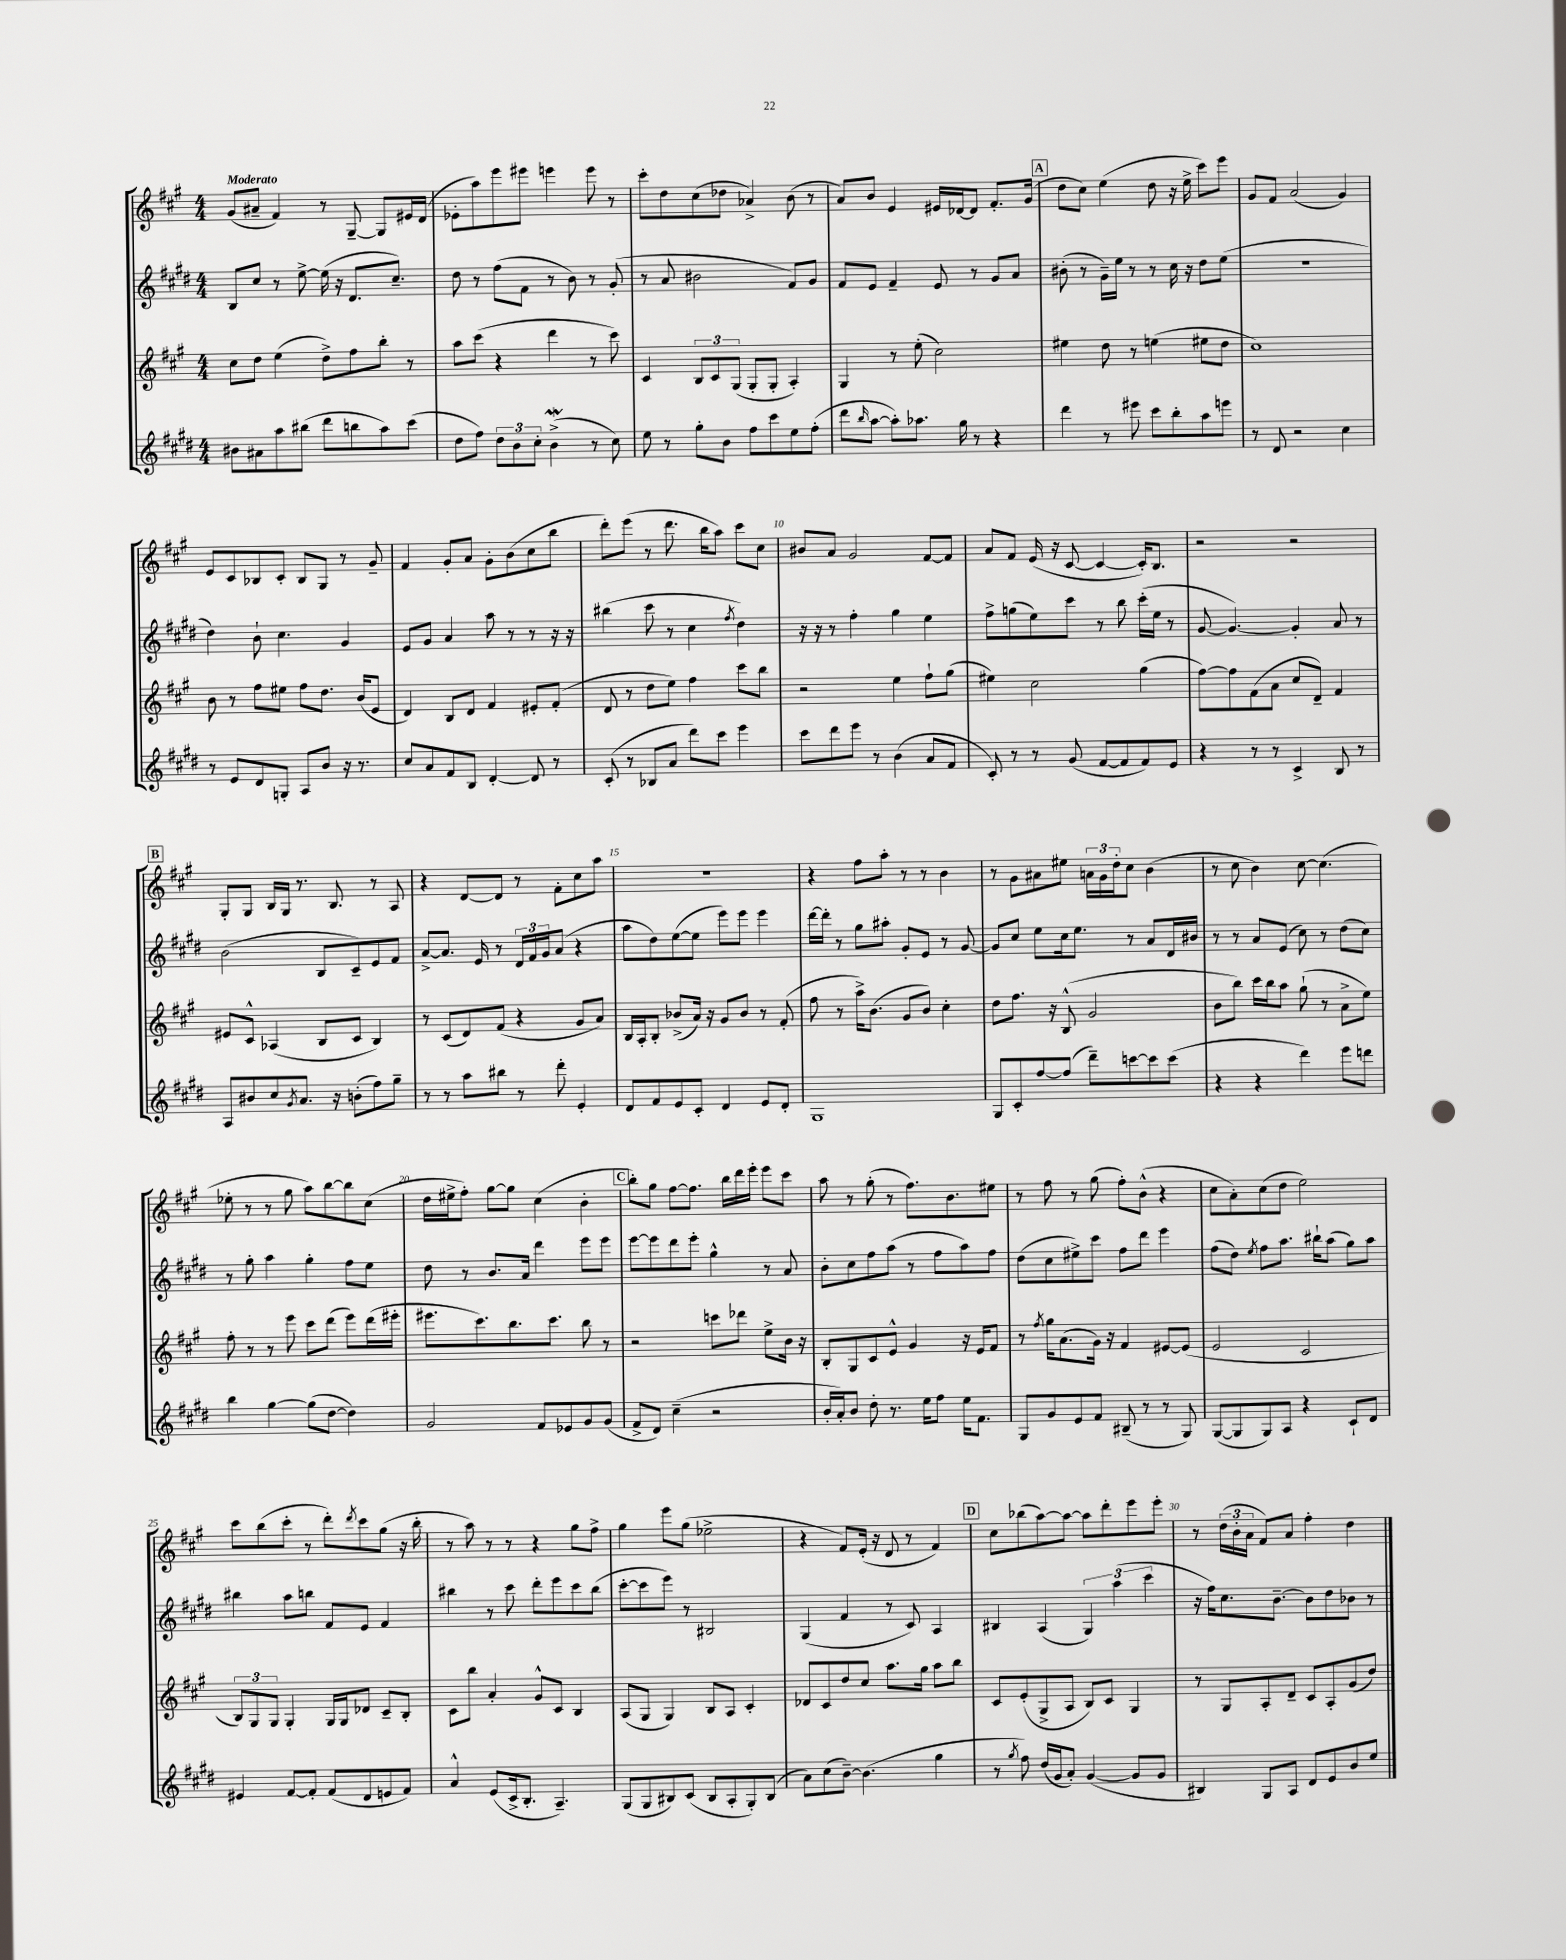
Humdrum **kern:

**kern	**kern	**kern	**kern
*part4	*part3	*part2	*part1
*staff4	*staff3	*staff2	*staff1
*clefG2	*clefG2	*clefG2	*clefG2
*k[f#c#g#d#]	*k[f#c#g#]	*k[f#c#g#d#]	*k[f#c#g#]
*M4/4	*M4/4	*M4/4	*M4/4
=1	=1	=1	=1
!	!	!	!LO:TX:a:B:t=Moderato
8b#X\L	8cc#\L	8B/L	(8g#/L
8a#X\	8dd\J	8cc#/J	8a#X~/J
8aa\	(4ee\	8r	4f#/)
(8bb#X\J	.	[8ee^\	.
8ddd#\L	8dd^\L)	(16ee\]	8r
.	.	16r	.
8bbn\	8ff#\	8.d#/L	[8G#~/
8aa\)	8bb'\J	.	8G#/L]
.	.	8.cc#~/J)	.
(8ccc#\J	8r	.	16e#X/L
.	.	.	(16d/JJ
=2	=2	=2	=2
8dd#\L	8aa\L	8dd#\	8e-X'\L
8ff#\J)	(8ccc#\J	8r	8aa\)
12dd#\L	4r	(8ff#\L	8eee\
12b\	.	.	.
.	.	8f#\J	8eee#X\J
12cc#'\J	.	.	.
(4bW^\	4ddd\	8r	4eeen\
.	.	8b\)	.
8r	8r	8r	8eee\
8cc#\)	8ccc#\)	(8g#'/	8r
=3	=3	=3	=3
8ee\	4c#/	8r	8ccc#'\L
8r	.	8a/	8dd\
8gg#'\L	12B/L	2b#X\	(8cc#\
.	12c#/	.	.
8b\J	.	.	8dd-X\J
.	(12G#/J	.	.
8ff#\L	8G#'/L	.	4a-X^/)
8ccc#\	8G#'/J	.	.
8ee\	4A'/)	8f#/L)	(8b\
(8ff#'\J	.	8g#/J	8r
=4	=4	=4	=4
8ddd#\L	4G#/	8f#/L	8a/L)
16qqbb/	.	.	.
[8aa\J	.	8e/J	8b/J
8aa'\L])	8r	4f#~/	4e/
8.aa-X\J	(8ee'\	.	.
.	2cc#\)	8e/	16e#X/LL
16gg#\	.	.	[16d-X/J
8r	.	8r	8d-/J]
4r	.	8g#/L	8.f#'/L
.	.	8a/J	.
.	.	.	(16g#/Jk
!!LO:REH:place=s1:t=A
=5	=5	=5	=5
4ddd#\	4ee#X\	(8b#X'\	8dd\L
.	.	8r	8cc#\J)
8r	8dd\	16g#~\LL)	(4ee\
.	.	16ee\JJ	.
8eee#X\	8r	8r	.
8ccc#\L	(4een\	8r	8dd\
8bb'\	.	16cc#\	16r
.	.	16r	16ee^\
8aa\	8ee#X\L	8dd#\L	8ccc#\L)
8eeen\J	8dd\J	(8ee\J	8eee\J
=6	=6	=6	=6
8r	1cc#)	1r	8g#/L
8d#/	.	.	8f#/J
2r	.	.	(2a/
4cc#\	.	.	4g#/)
!!LO:LB:g=z
=7	=7	=7	=7
8r	8b\	4dd#\)	8e/L
8e/L	8r	.	8c#/
8d#/	8ff#\L	8b`\	8B-X/
8Gn'/J	8ee#X\J	4.cc#\	8c#'/J
8A/L	8ff#\L	.	8B-/L
8b/J	8.dd\J	.	8G#/J
16r	.	4g#/	8r
8.r	(16b/KL	.	.
.	8e/J	.	8g#~/
=8	=8	=8	=8
8cc#/L	4d/)	8e/L	4f#/
8a/	.	8g#/J	.
8f#/	8B/L	4a/	8g#'/L
8B/J	8d/J	.	8a/J
[4d#'/	4f#/	8aa\	8g#'\L
.	.	8r	(8b\
8d#/]	8e#X'/L	8r	8cc#\
8r	(8f#'/J	16r	8bb\J
.	.	16r	.
=9	=9	=9	=9
(8c#'/	8d/	(4bb#X\	8ddd'\L)
8r	8r	.	(8eee\J
8B-X/L	8dd\L	8ccc#\	8r
8a/J	8ee\J)	8r	8.ddd\
8ddd#\L)	4ff#\	4cc#\	.
.	.	.	16bb\KL
8ccc#\J	.	.	8aa\J)
.	.	8qff#/	.
4eee\	8ccc#\L	4dd#\)	8ccc#\L
.	8bb\J	.	8cc#\J
=10	=10	=10	=10
8ccc#\L	2r	16r	8b#X/L
.	.	16r	.
8ddd#\	.	8r	8a/J
8eee\J	.	4ff#'\	2g#/
8r	.	.	.
(4b\	4ee\	4gg#\	.
8a/L	8ff#`\L	4ee\	[8f#/L
8f#/J	(8gg#\J	.	8f#/J]
=11	=11	=11	=11
8c#'/)	4ee#X\)	8ff#^\L	8a/L
8r	.	(8ggn\	8f#/J
8r	2cc#\	8ee\)	(16e/
.	.	.	16r
(8g#/	.	8ccc#\J	[8c#/
[8f#/L	.	8r	4c#/_
8f#/]	.	8bb\	.
8f#/)	(4gg#\	(16ccc#'\LL	16c#'/KL])
.	.	16ee\JJ	8.B/J
8e/J	.	8r	.
=12	=12	=12	=12
4r	[8ff#\L)	[8g#/	2r
.	8ff#\]	4.g#/_)	.
8r	(8f#\	.	.
8r	8a\J	.	.
4c#^/	8cc#/L	4g#'/]	2r
.	8d~/J)	.	.
8B/	4f#/	8a/	.
8r	.	8r	.
!!LO:LB:g=z
!!LO:REH:place=s1:t=B
=13	=13	=13	=13
8A/L	8e#X/L	(2b\	8G#'/L
8b#X/	8c#^^/J	.	8G#/J
8cc#/	(4A-X/	.	16B/LL
.	.	.	16G#/JJ
8qg#/	.	.	.
8.a/J	.	.	8.r
.	8B/L	8B/L	.
16r	.	.	8.B/
(8bn'\L	8c#/J	8c#~/)	.
8ff#\)	4B/)	8e/	8r
8gg#~\J	.	8f#/J	8A/
=14	=14	=14	=14
8r	8r	[8a^/L	4r
8r	(8c#/L	8.a/J]	.
8aa\L	8d/)	.	[8d/L
.	.	16e/	.
8bb#X\J	(8f#/J	8r	8d/J]
8r	4r	24d#/LL	8r
.	.	24f#/	.
.	.	24g#/J	.
8ddd#'\	.	(8a/J	8f#'\L
4e'/	8g#/L	4r	8cc#\
.	8a/J)	.	8aa\J
=15	=15	=15	=15
8d#/L	16B/LL	8aa\L	1r
.	16A'/J	.	.
8f#/	8B'/J	8dd#\)	.
8e/	(8b-X^/L	([8ee\	.
8c#'/J	16a/Jk)	8ee\J]	.
.	16r	.	.
4d#/	8g#/L	8eee\L)	.
.	8b-/J	8eee\J	.
8e/L	8r	4eee\	.
8d#'/J	(8f#'/	.	.
=16	=16	=16	=16
1G#	8ff#\	[16ddd#\LL	4r
.	.	16ddd#'\JJ]	.
.	8r	8r	.
.	16aa^\KL)	8gg#\L	8ff#\L
.	(8.b\J	.	.
.	.	8aa#X'\J	8aa'\J
.	8g#/L	8g#'/L	8r
.	8b/J)	8e/J	8r
.	4cc#'\	8r	4b\
.	.	[8g#/	.
=17	=17	=17	=17
8G#/L	8dd\L	8g#/L]	8r
8c#'/	8.ff#\J	8cc#/J	8g#\L
[8ff#/	.	8ee\L	8a#X\
.	16r	.	.
(8ff#/J]	(8B^^/	16cc#\k	8ee#X\J
.	.	8.ee\J	.
8ddd#~\L)	2g#/	.	24an\LL
.	.	.	24g#\
.	.	.	24dd'\J
[8cccn\	.	8r	8cc#\J
8ccc\]	.	8a/L	(4b\
(8ccc\J	.	16d#/L	.
.	.	16b#X/JJ	.
=18	=18	=18	=18
4r	8b\L	8r	8r
.	8bb\J)	8r	8cc#\
4r	16ccc#\LL	8a/L	4b\)
.	16bb\J	.	.
.	8aa\J	(8e/J	.
4ddd#\)	(8gg#`\	8cc#\)	[8cc#\
.	8r	8r	(4.cc#\]
8eee\L	8a^\L	(8dd#\L	.
8dddn\J	8ee\J)	8cc#\J)	.
!!LO:LB:g=z
=19	=19	=19	=19
4bb\	8ff#'\	8r	8ee-X'\
.	8r	8gg#'\	8r
[4gg#\	8r	4aa\	8r
.	8eee\	.	8gg#\
(8gg#\L]	8ccc#\L	4gg#'\	8aa\L)
[8dd#\J	(8ddd\J	.	[8bb\
4dd#\])	8eee\L)	8ff#\L	8bb\]
.	(16ddd\L	8ee\J	(8cc#\J
.	16eee#X'\JJ	.	.
=20	=20	=20	=20
2g#/	8.eee#X\L	8dd#\	16dd\LL
.	.	.	16ee#X^\J
.	.	8r	8ff#'\J)
.	8.ccc#\)	.	.
.	.	8.b/L	[8gg#\L
.	8.bb\	.	8gg#\J]
.	.	16a/Jk	.
8f#/L	.	4ddd#\	(4cc#\
.	8.ccc#\J	.	.
8e-X/	.	.	.
8g#/	8bb\	8eee\L	4b'\
(8g#/J	8r	8eee\J	.
!!LO:REH:place=s1:t=C
=21	=21	=21	=21
8f#^/L	2r	[8eee\L	8bb'\L)
8d#/J)	.	8eee\]	8gg#\J
(4cc#~\	.	8ddd#\	[8ff#\L
.	.	8eee'\J	8.ff#\J]
2r	8cccn\L	4gg#^^\	.
.	.	.	16bb\LL
.	8ddd-X\J	.	16ddd\
.	.	.	16eee'\JJ
.	8ee^\L	8r	8eee\L
.	16b\Jk	8a/	8ccc#\J
.	16r	.	.
=22	=22	=22	=22
16b'/LL	8B'/L	8b'\L	8aa\
16a'/J)	.	.	.
8b/J	8G#/	8cc#\	8r
8dd#'\	8c#/	8ff#\	(8gg#'\
8.r	8e^^/J	(8aa\J	8r
.	4g#/	8r	8.ff#\L)
16ee\KL	.	.	.
8ff#\J	.	8ff#\L	.
.	.	.	8.b\
16ee\KL	16r	8aa\)	.
8.f#\J	16e/KL	.	.
.	8f#/J	8ff#\J	8ee#X\J
=23	=23	=23	=23
8G#/L	8r	(8dd#\L	8r
.	8qff#/	.	.
8g#/	16gg#\KL	8cc#\	8ff#\
.	(8.a\	.	.
8e/	.	8ee#X^\)	8r
8f#/J	16g#\Jk)	8ccc#\J	(8gg#\
.	16r	.	.
(8B#X~/	4f#/	8ff#\L	8ff#'\L)
8r	.	8ddd#\J	(8b^^\J
8r	[8e#X/L	4eee\	4r
8G#/)	(8e#/J]	.	.
=24	=24	=24	=24
([8G#/L	2e/	(8ff#\L	8cc#\L
8G#/]	.	8dd#\J)	8a'\)
.	.	8qee/	.
8G#/)	.	8ff#\L	(8cc#\
8A/J	.	8.aa\J	8dd\J
4r	2c#/	.	2ee\)
.	.	16bb#X`\KL	.
.	.	(8aa\J	.
8c#`/L	.	8gg#\L)	.
8d#/J	.	8aa\J	.
!!LO:LB:g=z
=25	=25	=25	=25
4e#X/	12B/L)	4bb#X\	8ccc#\L
.	12G#/	.	.
.	.	.	(8bb\
.	12G#/J	.	.
[8f#/L	4G#'/	8aa\L	8ccc#'\J
8f#'/J]	.	8bbn\J	8r
(8f#/L	16G#/LL	8f#/L	8ddd'\L)
.	16G#/J	.	.
.	.	.	8qddd/
8d#/	8d-X/J	8e/J	8ccc#\
8en/	8c#~/L	4f#/	(8gg#\J
8f#/J)	8B'/J	.	16r
.	.	.	16bb'\
=26	=26	=26	=26
4a^^/	8c#\L	4bb#X\	8r
.	8bb\J	.	8aa\)
(8e/L	4a'/	8r	8r
16c#^/k	.	8ccc#\	8r
8.B'/J	.	.	.
.	8g#^^/L	8ddd#'\L	4r
4.A~/)	8c#/J	8eee\	.
.	4B/	8ccc#\	8gg#\L
.	.	(8bb#\J	8ff#^\J
=27	=27	=27	=27
(8G#/L	(8A/L	[8ccc#'\L	4gg#\
8G#/	8G#/J	8ccc#\]	.
8B#X/)	4G#/)	8eee\J)	8eee\L
(8c#/J	.	8r	(8gg#\J
8B#/L	8B/L	2B#X/	2ee-X^\
8A'/	8A/J	.	.
8G#'/)	4c#'/	.	.
(8B#/J	.	.	.
=28	=28	=28	=28
8a\L)	8d-X/L	(4G#/	4r
(8cc#\	8c#/	.	.
[8b~\J)	8dd/	4f#/	8f#/L)
(4.b\]	8cc#/J	.	(16e'/Jk
.	.	.	16r
.	8.aa\L	8r	8d/
.	.	8c#/)	8r
.	16gg#\Jk	.	.
4gg#\	8aa\L	4A/	4f#/)
.	8bb\J	.	.
!!LO:REH:place=s1:t=D
=29	=29	=29	=29
8r	8c#/L	4B#X/	8cc#\L
8qgg#/	.	.	.
8ff#\)	(8e'/	.	(8bb-X\
(16dd#/LL	8G#^/	(4A/	[8aa\)
16g#/J	.	.	.
8a'/J)	8A/J	.	8aa\J_
([4g#/	8B/L)	6G#/)	8aa\L]
.	8c#/J	.	8ddd'\
.	.	(6aa\	.
8g#/L]	4G#/	.	8eee\
.	.	6ccc#\	.
8g#/J	.	.	8eee'\J
=30	=30	=30	=30
4B#X/)	8r	16r	8r
.	.	16ff#\KL)	.
.	8G#/L	8.cc#\	(24dd\LL
.	.	.	24b'\
.	.	.	24a\JJ
8G#/L	8A'/	.	8f#/L)
.	.	[8.b~\J	.
8A/J	8d~/J	.	8a/J
8d#/L	8c#/L	8b\L]	4ff#'\
8e/	8A'/	8dd#\	.
8b/	(8g#/	8b-X\J	4dd\
8ee/J	8dd/J)	8r	.
==	==	==	==
*-	*-	*-	*-
